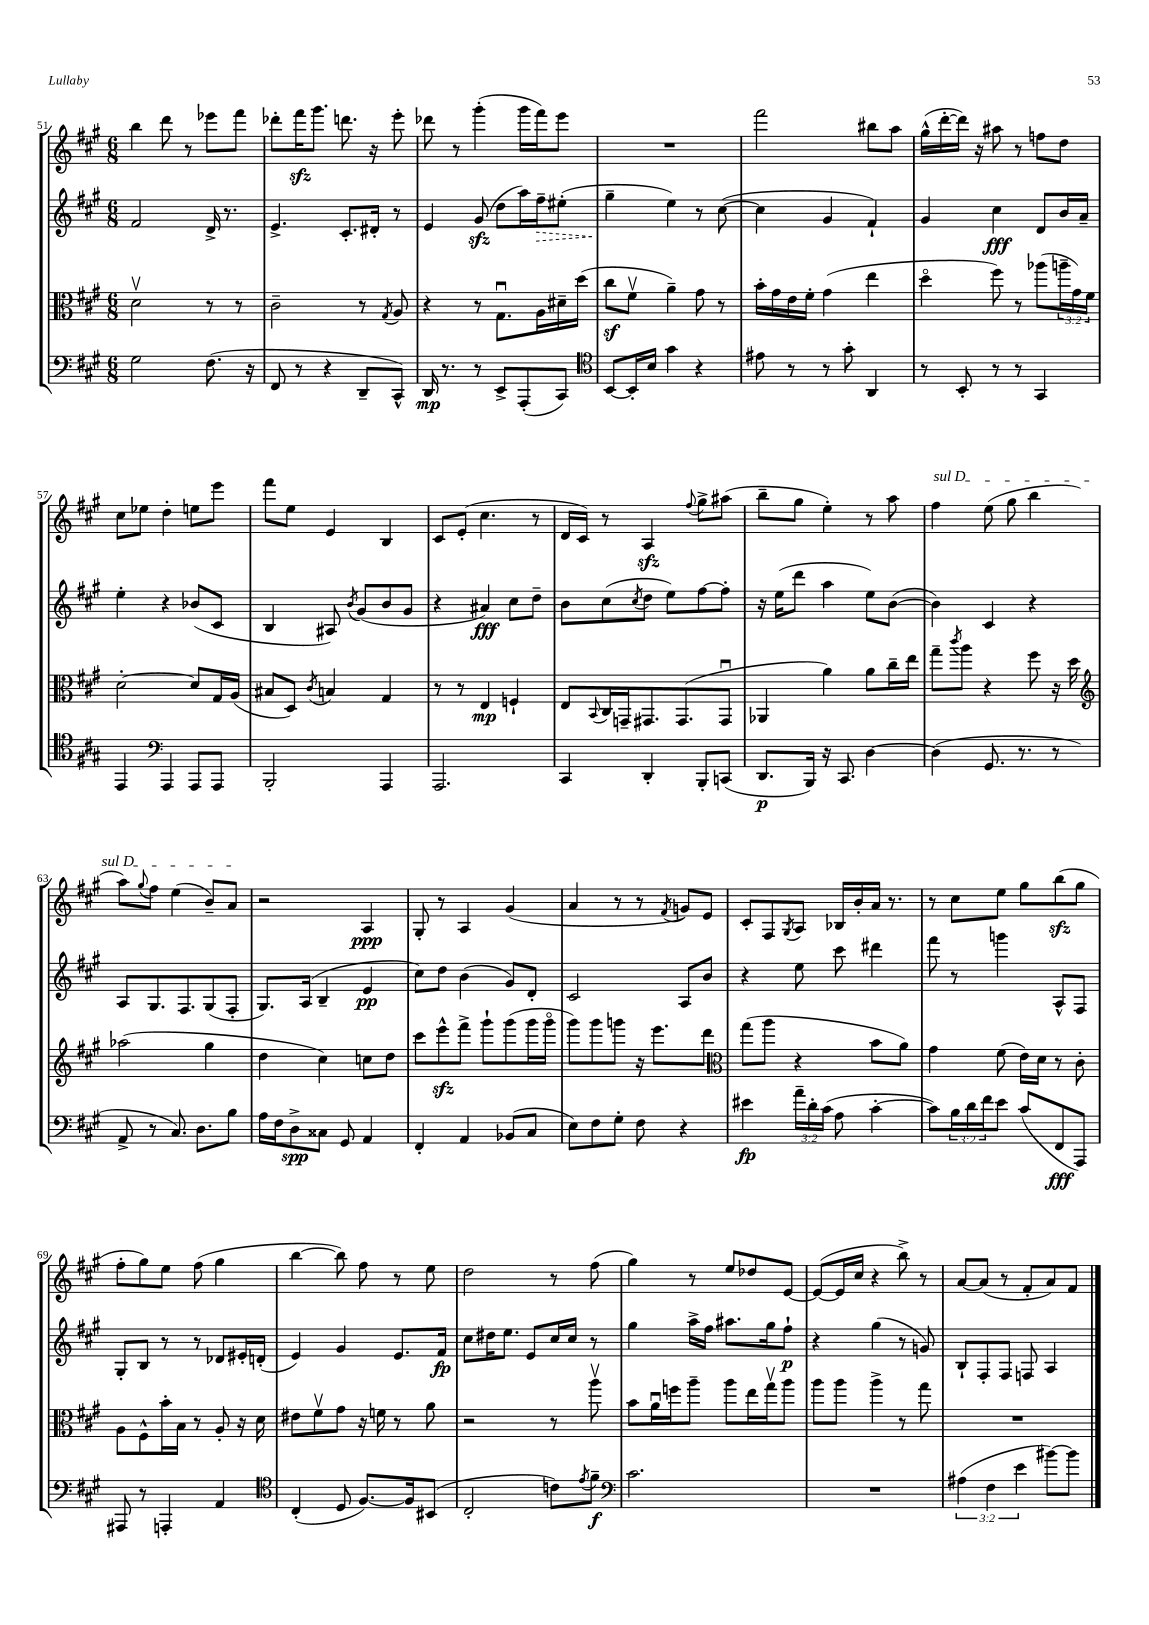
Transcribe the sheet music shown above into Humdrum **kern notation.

**kern	**kern	**kern	**kern
*staff4	*staff3	*staff2	*staff1
*clefF4	*clefC3	*clefG2	*clefG2
*k[f#c#g#]	*k[f#c#g#]	*k[f#c#g#]	*k[f#c#g#]
*M6/8	*M6/8	*M6/8	*M6/8
2G#	2dv	2f#	4bb
.	.	.	8ddd
.	.	.	8r
(8.F#	8r	16d^	8eee-
.	.	8.r	.
.	8r	.	8fff#
16r	.	.	.
=	=	=	=
8FF#	2c#~	4.e^	8ddd-'
8r	.	.	16fff#
.	.	.	8.ggg#
4r	.	.	.
.	.	8.c#'	8.ddd
8DD~	8r	.	.
.	.	16d#'	16r
.	8qG#	.	.
8CC#^^)	8A	8r	8eee'
=	=	=	=
16DD	4r	4e	8ddd-
8.r	.	.	.
.	.	.	8r
8r	8r	(8g#	(4ggg#'
8EE^	8.G#u	8dd	.
(8AAA'	.	16aa)	16ggg#
.	16A	16ff#~	16fff#)
8CC#)	16d#~	(8ee#'	8eee
.	(16dd	.	.
=	=	=	=
*clefC4	*	*	*
[8BB	8cc#	4gg#~	2.r
16BB']	8f#v	.	.
16B	.	.	.
4g#	4a~)	4ee)	.
4r	8g#	8r	.
.	8r	([8cc#	.
=	=	=	=
8e#	16b'	4cc#]	2fff#
.	16g#	.	.
8r	16e	.	.
.	16f#'	.	.
8r	(4g#	4g#	.
8g#'	.	.	.
4AA	4ee	4f#`)	8bb#
.	.	.	8aa
=	=	=	=
8r	4ddo	4g#	(16gg#^^
.	.	.	[16ddd'
8BB'	.	.	16ddd])
.	.	.	16r
8r	8ff#)	4cc#	8aa#
8r	8r	.	8r
4GG#	(8aa-	8d	8ff
.	24aa~	16b	8dd
.	24g#)	.	.
.	.	16a~	.
.	24f#	.	.
=	=	=	=
4EE	[2d'	4ee'	8cc#
.	.	.	8ee-
*clefF4	*	*	*
4AAA	.	4r	4dd'
8AAA	8d]	(8b-	8ee
8AAA	16G#	8c#	8eee
.	(16A	.	.
=	=	=	=
2BBB'	8B#	4B	8fff#
.	8D)	.	8ee
.	8qc#	.	.
.	4B	8A#)	4e
.	.	8qb	.
.	.	(8g#	.
4AAA	4G#	8b	4B
.	.	8g#	.
=	=	=	=
2.AAA	8r	4r	8c#
.	8r	.	(8e'
.	4E	4a#)	4.cc#
.	4F`	8cc#	.
.	.	8dd~	8r
=	=	=	=
4CC#	8E	8b	16d
.	.	.	16c#)
.	8qqBB	.	.
.	16C#	(8cc#	8r
.	16GG~	.	.
.	.	8qcc#	.
4DD'	8.GG#	8dd	4A
.	.	8ee)	.
.	(8.GG#	.	.
.	.	.	8qqff#
8BBB'	.	[8ff#	8gg#^
(8CC	8GG#u	8ff#']	(8aa#
=	=	=	=
8.DD	4AA-	16r	8bb~
.	.	(16ee	.
.	.	8ddd	8gg#
16BBB)	.	.	.
16r	4a)	4aa	4ee')
8.CC#	.	.	.
[4D	8a	8ee)	8r
.	16cc#~	([8b	8aa
.	16ee	.	.
=	=	=	=
(4D]	8gg#~	4b])	4ff#
.	8qccc#	.	.
.	8aa	.	.
8.GG#	4r	4c#	(8ee
.	.	.	8gg#
8.r	.	.	.
.	8ff#	4r	4bb
8r	16r	.	.
.	16dd	.	.
=	=	=	=
*	*clefG2	*	*
8AA^	(2aa-	8A	8aa)
.	.	.	8qqgg#
8r	.	8.G#	8ff#
8.C#)	.	.	(4ee
.	.	8.F#	.
8.D	.	.	.
.	4gg#	(8G#	8b~)
8B	.	8F#'	8a
=	=	=	=
16A	4dd	8.G#)	2r
16F#	.	.	.
8D^	.	.	.
.	.	(16A	.
8C##	4cc#)	4B~	.
8GG#	.	.	.
4AA	8cc	4e	4A
.	8dd	.	.
=	=	=	=
4FF#'	8ccc#	8cc#)	8G#'
.	8eee^^	8dd	8r
4AA	8fff#^	(4b	4A
.	8ggg#`	.	.
(8BB-	(8ggg#	8g#)	(4g#
8C#	16ggg#	8d'	.
.	16ggg#o	.	.
=	=	=	=
8E)	8ggg#)	2c#	4a
8F#	8ggg#	.	.
8G#'	8ggg	.	8r
8F#	16r	.	8r
.	8.eee	.	.
.	.	.	8qf#
4r	.	8A	8g)
.	8ddd	8b	8e
=	=	=	=
*	*clefC3	*	*
4e#	(8gg#	4r	8c#'
.	8aa	.	8F#
.	.	.	8qG#
24a~	4r	8ee	8A
24d'	.	.	.
(24c#	.	.	.
8A	.	8ccc#	16B-
.	.	.	16b'
[4c#'	8b	4ddd#	16a
.	.	.	8.r
.	8a)	.	.
=	=	=	=
8c#])	4g#	8fff#	8r
24B	.	8r	8cc#
24d	.	.	.
24f#	.	.	.
8e	(8f#	4ggg	8ee
(8c#	16e)	.	8gg#
.	16d	.	.
8FF#	8r	8A^^	(8bb
8AAA)	8c#'	8F#	8gg#
=	=	=	=
8AAA#	8A	8G#'	8ff#'
8r	8F#^^	8B	8gg#)
4AAA'	16b'	8r	8ee
.	16B	.	.
.	8r	8r	(8ff#
4AA	8A'	8d-	4gg#
.	16r	16e#'	.
.	16d	(16d'	.
=	=	=	=
*clefC4	*	*	*
(4C#'	8e#	4e)	[4bb
.	8f#v	.	.
8D	8g#	4g#	8bb])
[8.F#)	16r	.	8ff#
.	16f	.	.
.	8r	8.e	8r
16F#]	.	.	.
(8BB#	8a	.	8ee
.	.	16f#	.
=	=	=	=
2C#'	2r	8cc#	2dd
.	.	16dd#	.
.	.	8.ee	.
.	.	8e	.
8c)	8r	16cc#	8r
.	.	16cc#	.
8qe	.	.	.
8f#~	8aav	8r	(8ff#
=	=	=	=
*clefF4	*	*	*
2.c#	8b	4gg#	4gg#)
.	16au	.	.
.	16ff	.	.
.	8aa~	16aa^	8r
.	.	16ff#	.
.	8aa	8.aa#	8ee
.	16ee	.	8dd-
.	16gg#v	16gg#	.
.	8aa	8ff#`	[8e
=	=	=	=
2.r	8aa	4r	(8e_
.	8aa	.	16e]
.	.	.	16cc#
.	4aa^	(4gg#	4r
.	8r	8r	8bb^)
.	8gg#	8g)	8r
=	=	=	=
(6A#	2.r	8B`	[8a
.	.	8F#'	(8a]
6F#	.	.	.
.	.	8F#	8r
6e	.	.	.
.	.	8F	8f#'
[8b#)	.	4A	8a)
8b#]	.	.	8f#
==	==	==	==
*-	*-	*-	*-
